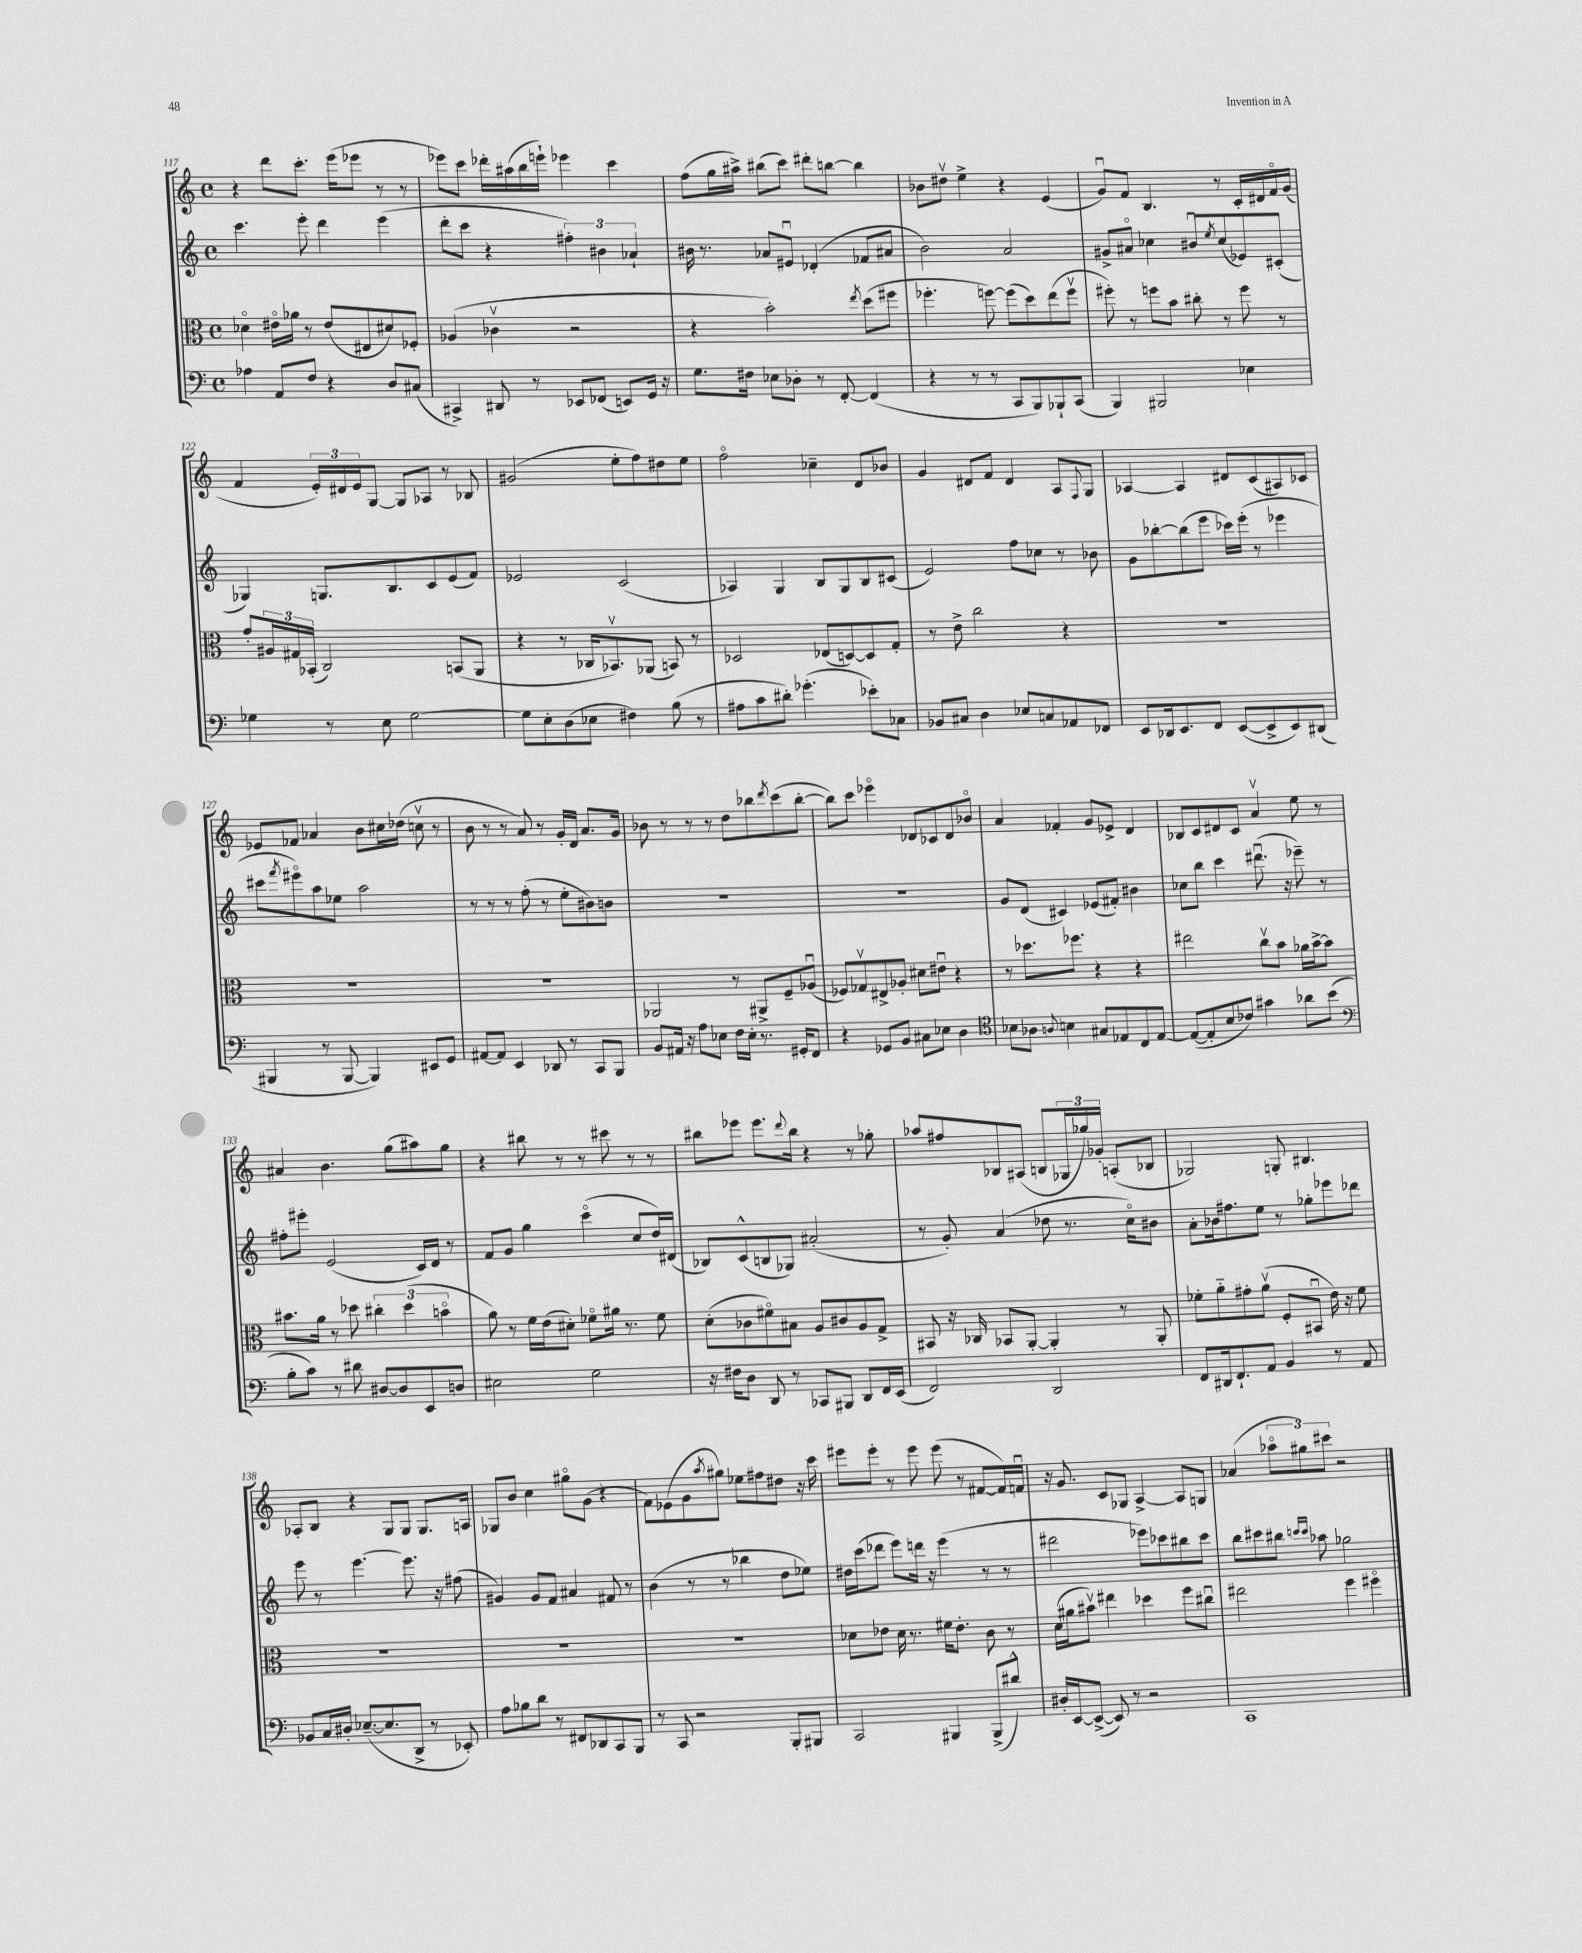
<<
\new StaffGroup <<
\new Staff = "s0" {
    \clef treble \key c \major \defaultTimeSignature \time 4/4
    r4 d'''8 c'''8.-. e'''16( ees'''8 r8 r8 |
    ees'''8) c'''8 des'''16-. ais''16( b''16 e'''16-!) ees'''4 c'''4 |
    f''8( g''16 ais''16->) bis''8( c'''8) dis'''8-. b''8~ b''4 |
    bes'8 dis''8\upbow e''4-> r4 e'4( |
    g'8\downbow) f'8 b4. r8 c'16-. dis'16 f'16\flageolet g'16( |
    f'4 \tuplet 3/2 { e'16-.) dis'16 e'16 } g8~ g8 aes8 r8 bes8 |
    gis'2( e''8-. f''8) dis''8 e''8 |
    f''2\flageolet ces''4-- d'8 bes'8 |
    g'4 dis'8 f'8 dis'4 a8 \appoggiatura { f8 } g8 |
    aes4~ aes4 dis'8 c'8( ais8) ces'8 |
    ees'8 fes'8 aes'4 b'8 cis''16 des''16( c''8\upbow r8 |
    b'8 r8 r8 a'8) r8 g'16-. d'16 a'8. g'16 |
    bes'8 r8 r8 r8 d''8 bes''8 \acciaccatura { d'''8 } c'''8( bes''8~-. |
    bes''8) c'''8 ees'''4\flageolet des'8 ces'8 des'8 bes'8\flageolet |
    a'4 fes'4-. g'8 ees'8-> d'4 |
    bes8 c'8 dis'8 c'8 a'4\upbow e''8 r8 |
    ais'4 b'4. g''8( ais''8) g''8 |
    r4 bis''8 r8 r8 cis'''8 r8 r8 |
    bis''8 ees'''8 ees'''8. \appoggiatura { d'''8 } bis''16 r4 r8 ges''8-. |
    aes''8 fis''8 bes8 ais8( b8 \tuplet 3/2 { ges16 ges''16) ges'16-. } a8-.( bes8 |
    ges2) g8-. bis4. |
    aes8-. b8 r4 g8 g8 g8. a16 |
    ges8 b'8 c''4 gis''8\flageolet g'8( r4 |
    f'8) ees'8( g'8 \acciaccatura { a''8 } gis''8) ees''8 fis''8 dis''8 r16 c'''16 |
    eis'''8 eis'''8-. r8 eis'''8 eis'''8( r8 fis'8~ fis'16) f'16\downbow |
    r16 g'8. c'8 ges8 a4~-> a8 g8 |
    aes'4( \tuplet 3/2 { aes''8\flageolet gis''8) cis'''8 } r2 \bar "|." |
}
\new Staff = "s1" {
    \clef treble \key c \major \defaultTimeSignature \time 4/4
    c'''4. e'''8-. d'''4 e'''4( |
    d'''8-. c'''8 r4 \tuplet 3/2 { fis''4-.) bis'4 aes'4-! } |
    bis'16 r8. aes'8 eis'8\downbow des'4-.( fes'8 ais'8 |
    b'2) a'2 |
    gis'8-> ais'8\flageolet ces''4 bis'8\downbow \acciaccatura { e''8 } ces''8( ees'8) cis'8-.( |
    ges4) g8. b8. c'8 e'8( f'8) |
    ees'2 c'2( |
    aes4) g4 b8 g8 b8 cis'8( |
    e'2) f''8 ces''8 r8 bes'8 |
    g'8 bes''8~-. bes''8( e'''8 ces'''16) e'''16-.( r8 ees'''4 |
    cis'''8 \acciaccatura { f'''8 } eis'''8\flageolet) a''8 ees''8 a''2 |
    r8 r8 r8 f''8-.( r8 e''8-. bis'8) b'8 |
    R1 |
    R1 |
    g'8 d'8( cis'4) ees'8( fis'8-.) bis'4 |
    ces''8 b''8 c'''4 dis'''8.\downbow( r16 ees'''8--) r8 |
    fis''8-. eis'''8-. e'2( c'16) d'16 r8 |
    f'8 g'8 g''4 c'''4\flageolet( c''8 d''16) dis'16( |
    bes8) c'8-^( b8 ges8) ais'2-.( |
    r8 g'8-.) a'4( des''8 r8. c''16\flageolet) bis'8 |
    a'8-. bes'16 fis''8. e''8 r8 ges''8-. ees'''8 des'''8 |
    e'''8 r8 e'''4.~ e'''8. r16 fis''8( |
    gis'4) gis'8 f'8 ais'4 fis'8 r8 |
    b'4( r8 r8 bes''4 d''8 ees''8) |
    dis''16 c'''16( des'''8 e'''8) d'''16 r16 e'''4( r8 r8 |
    dis'''2 ees'''8) ces'''8 bis''8 ces'''8 |
    b''8 cis'''8 bis''8 \grace { c'''16 c'''16 } aes''8 ges''2 \bar "|." |
}
\new Staff = "s2" {
    \clef alto \key c \major \defaultTimeSignature \time 4/4
    des'4\flageolet eis'16\flageolet aes'16 r8 eis'8( eis8 dis'8) fes8-. |
    aes4( ces'4\upbow r2 |
    r4 b'2-.) \acciaccatura { e''8 } d''8( fis''8 |
    fes''4.-. f''8~) f''8( d''8) e''8( f''8\upbow |
    fis''8-.) r8 f''8 b'8 cis''8-. r8 f''8 r8 |
    g'8-. \tuplet 3/2 { ais16 gis16 bes,16-.( } c2) b,8( a,8 |
    r4 r8 ces16 bes,8.\upbow) aes,8( b,8) r8 |
    des2 ees8( d8~) d8 g8-. |
    r8 e'8-> c''2 r4 |
    R1 |
    R1 |
    R1 |
    aes,2 r8 ais,8-> f8-- aes8\downbow( |
    fes8) ges8\upbow eis8-> aes8-. dis'8 eis'8\downbow r4 |
    r8 des''8. fes''8. r4 r4 |
    eis''2 c''8\upbow b'8 aes'16 b'16~-> b'8 |
    bis'8. a'16 r8 des''8 \tuplet 3/2 { cis''4-. des''4( b'4\flageolet } |
    a'8) r8 f'16 e'16( dis'8-.) fes'8\flageolet ais'16 r8. fes'8 |
    d'8-.( ces'8 fis'8\flageolet) bis8 a8 cis'8 a8 g8-> |
    bis,8 r16 ces16 bes,8 a,8~-. a,4-. r8 a,8-. |
    fes'8-. a'8-_ gis'8-. a'8\upbow( f8-. bis,8\downbow e'16) r16 fes'8 |
    R1 |
    R1 |
    R1 |
    des'8 ees'8 des'16 r8. fis'16 ees'8.-. c'8 r8 |
    d'16( ais'16 bis'8\upbow) eis''4 des''4 f''8 cis''8\downbow |
    eis''2 f''4 fis''4\flageolet \bar "|." |
}
\new Staff = "s3" {
    \clef bass \key c \major \defaultTimeSignature \time 4/4
    aes4 a,8 f8 r4 d8 cis8( |
    cis,4->) dis,8 r8 ees,8 fes,8( e,8) g,16 r16 |
    g8. fis16 ees8 des8-. r8 f,8~-. f,4( |
    r4 r8 r8 c,8 b,,8) bes,,8-! c,8( |
    b,,4) bis,,2 ees4 |
    ges4 r8 e8 ges2~ |
    ges8 e8-. d8( ees8 fis4) b8( r8 |
    ais8 c'8 dis'8-.) ges'4.-.( ees'8-.) ces8 |
    bes,8 cis8 d4 ees8 c8 aes,8 fes,8 |
    e,8 des,16 e,8. f,8 e,8~( e,8-> e,8) dis,8( |
    bis,,4 r8 bis,,8~ bis,,4) eis,8 g,8 |
    ais,8~ ais,8 e,4 des,8 r8 c,8 b,,8 |
    b,8 ais,16 r16 a8 ees8 f16 ees16-. r8. gis,16-. f,8 |
    r4 ges,8 b,8 cis8 ees8 d4 |
    \clef tenor bes8 aes8 \appoggiatura { a8 } b4 gis8 ees8 c8 ees8~ |
    ees8~( ees8-. b8 ces'8) gis'4 aes'8 b'8( |
    \clef bass b8-. c'8) r8 dis'8 dis8~ dis8 e,8 d8 |
    eis2 g2 |
    r16 fis16 d8 d,8 r8 ces,8 bis,,8 d,8 f,16 e,16( |
    f,2) d,2 |
    f,8 dis,16 f,8.-! a,8 b,4 r8 a,8 |
    bes,8 c16 dis16-. ees8.~--( ees8. d,8-> r8 ees,8-.) |
    a8 bes8 d'8 r8 fis,8 des,8 c,8 b,,8 |
    r8 c,8 r2 b,,8-. bis,,8 |
    c,2 bis,,4 bis,,8->( dis'8-^) |
    dis16-. e,16~ e,8~->( e,8) r8 r2 |
    c,1 \bar "|." |
}
>>
>>
\layout { \context { \Score currentBarNumber = #117 } }
